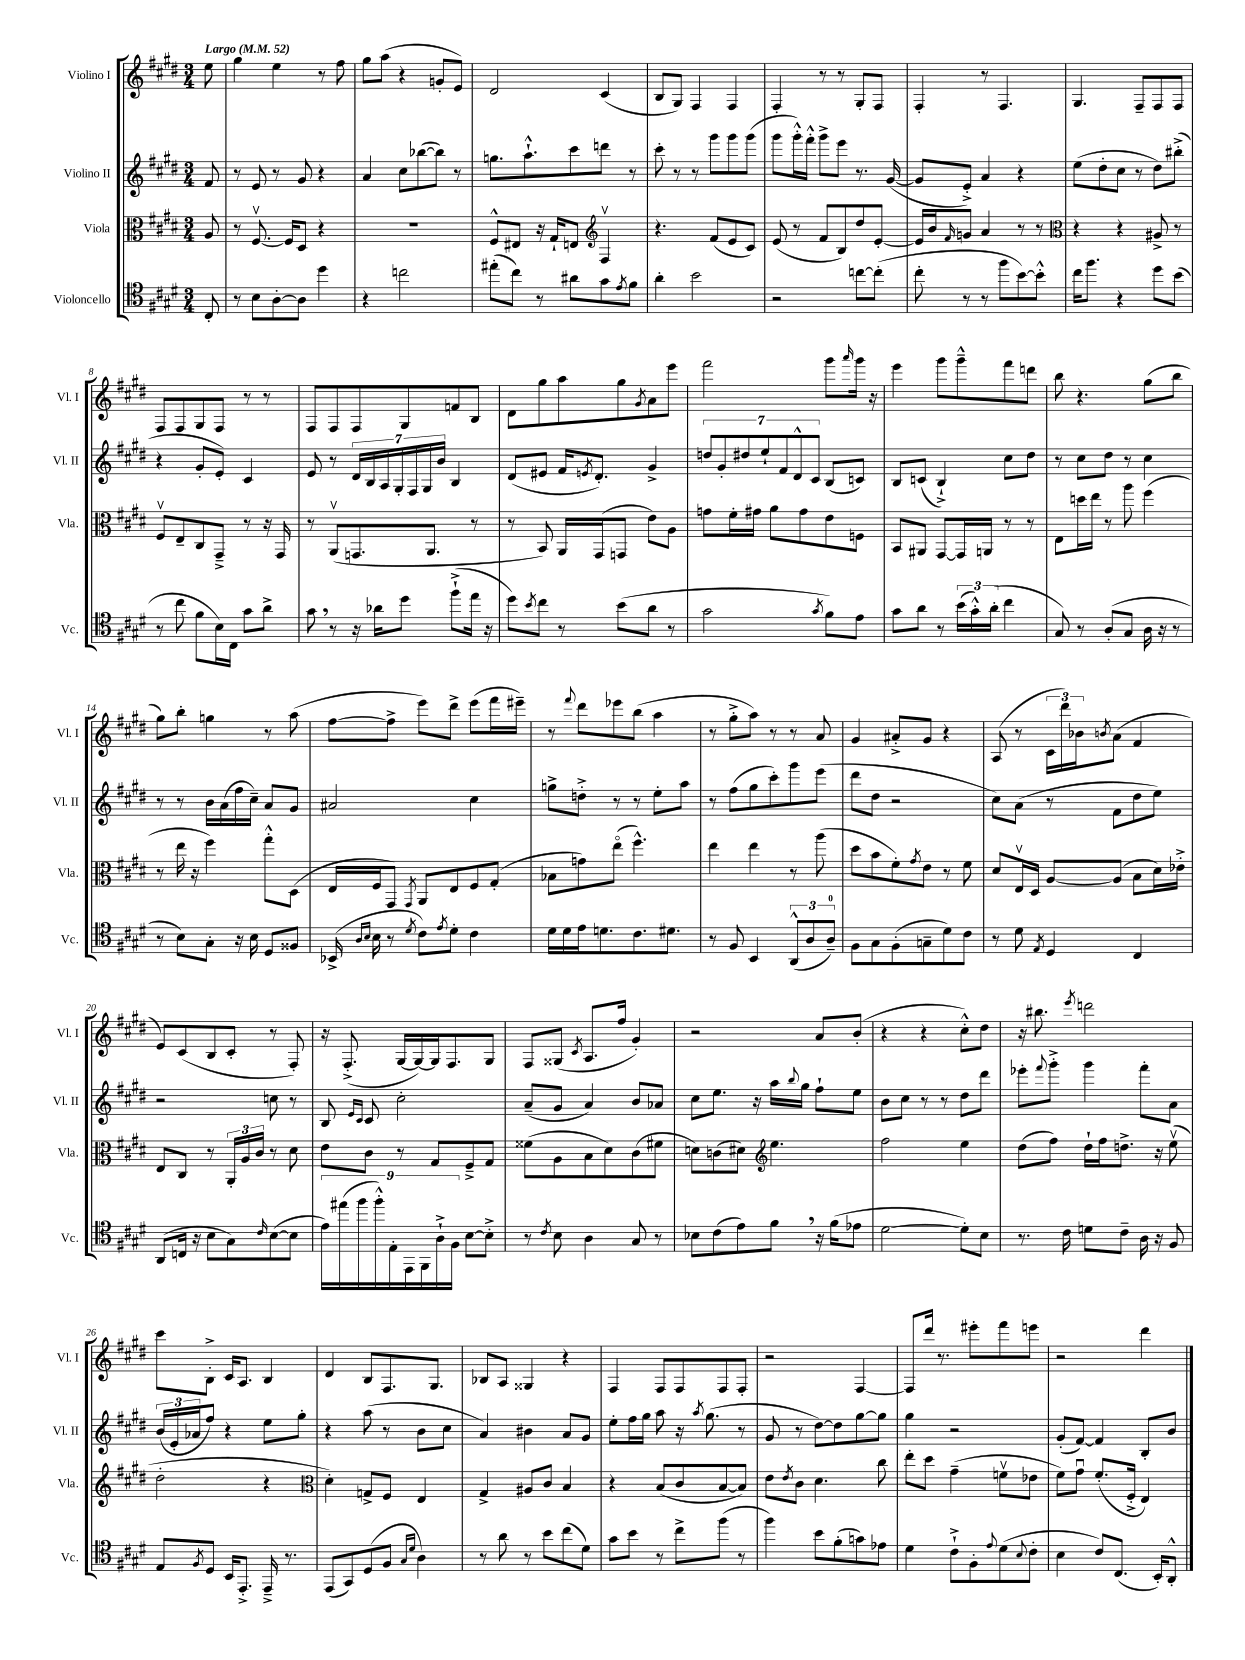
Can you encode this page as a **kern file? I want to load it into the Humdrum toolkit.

**kern	**kern	**kern	**kern
*staff4	*staff3	*staff2	*staff1
*clefC4	*clefC3	*clefG2	*clefG2
*k[f#c#g#d#]	*k[f#c#g#d#]	*k[f#c#g#d#]	*k[f#c#g#d#]
*M3/4	*M3/4	*M3/4	*M3/4
*MM52	*MM52	*MM52	*MM52
8C#'	8A	8f#	8ee
=	=	=	=
8r	8r	8r	4gg#
8B	[8.F#v	8e	.
[8A'	.	8r	4ee
.	16F#]	.	.
8A]	8D#	8g#	.
4dd#	4r	4r	8r
.	.	.	8ff#
=	=	=	=
4r	2.r	4a	8gg#
.	.	.	(8aa
2cc	.	8cc#	4r
.	.	([8bb-	.
.	.	8bb-])	8g'
.	.	8r	8e)
=	=	=	=
(8ee#'	8F#^^	8.gg	2d#
8cc#)	8E#	.	.
.	.	8.aa`^^	.
8r	16r	.	.
.	16G#`	.	.
8a#	8E	8ccc#	.
*	*clefG2	*	*
8g#	4F#v	8ddd	(4c#
8qe	.	.	.
8f#	.	8r	.
=	=	=	=
4a'	4.r	8ccc#'	8B
.	.	8r	8G#)
2b	.	8r	4F#
.	(8f#	8ggg#	.
.	8e	8ggg#	4F#
.	8c#)	(8ggg#	.
=	=	=	=
2r	(8e	8ggg#	4F#'
.	8r	16ggg#'^^)	.
.	.	16fff#'^^	.
.	8f#	8ggg#^	8r
.	8B)	8eee	8r
[8cc	8dd#	8.r	8G#'
(8cc']	[8e'	.	8F#
.	.	([16g#	.
=	=	=	=
8cc#'	16e]	8g#]	4F#'
.	16b	.	.
.	16qqf#	.	.
8r	8g	8e'^)	.
8r	4a	4a	8r
8ff#	.	.	4.F#
[8b)	8r	4r	.
8b'^^]	8r	.	.
=	=	=	=
*	*clefC3	*	*
16cc#	4r	(8ee	4.G#
8.ff#	.	.	.
.	.	8dd#'	.
4r	4r	8cc#	.
.	.	8r	8F#~
8dd#	8A#^	8dd#)	8F#
(8b	8r	(8bb#'^	8F#
=	=	=	=
8r	8F#v	4r	8F#
8cc#	8E~	.	8F#
8f#	8C#	8g#'	8G#
16B)	8GG#~^	8e')	8F#
16C#	.	.	.
8g#	8r	4c#	8r
8a^	16r	.	8r
.	16GG#	.	.
=	=	=	=
8g#	8r	8e	8F#
8r	(8AAv	8r	8F#
16r	8.GG	28d#	8F#
.	.	28B	.
16a-	.	.	.
.	.	28A	.
.	.	28G#'	.
8dd#	.	.	8G#
.	.	28F#	.
.	.	28G#	.
.	8.AA	.	.
.	.	28b	.
(8ff#`^	.	4B	8f
16ee	8r	.	8B
16r	.	.	.
=	=	=	=
8dd#)	8r	(8d#	8d#
8qb	.	.	.
8cc#	8BB)	8e#	8gg#
8r	16AA	16f#	8aa
.	.	8qe	.
.	(16GG#	8.d#')	.
(8b	8GG	.	8gg#
.	.	.	8qg#
8a	8e)	4g#^	8a
8r	8A	.	8eee
=	=	=	=
2g#	8g	14dd	2fff#
.	.	14g#'	.
.	16f#'	.	.
.	.	14dd#	.
.	16g#	.	.
.	.	14ee`	.
.	8a	.	.
.	.	14f#	.
.	.	14d#^^	.
.	8g#	.	.
.	.	14c#	.
8qg#	.	.	.
8f#)	8e	(8B	8ggg#
.	.	.	16qqaaa
8e	8F	8c)	16ggg#
.	.	.	16r
=	=	=	=
8g#	8BB	8B	4eee
8a	8AA#	(8c	.
8r	[8GG#	4B`^)	8ggg#
(24b	16GG#]	.	8ggg#~^^
24g#'^^)	.	.	.
.	16AA	.	.
(24a'	.	.	.
4cc#	8r	8cc#	8fff#
.	8r	8dd#	8ddd
=	=	=	=
8G#)	8E	8r	8bb
8r	16dd	8cc#	4.r
.	16ee	.	.
(8A'	8r	8dd#	.
8G#	8aa	8r	.
16A	(4ff#	4cc#	(8gg#
16r	.	.	.
8r	.	.	8bb
=	=	=	=
8r	8r	8r	8gg#)
8B)	16ee	8r	8bb'
.	16r	.	.
8G#'	4ff#)	16b	4gg
.	.	(16a	.
16r	.	16ff#	.
16B	.	16cc#~)	.
8D#	8gg#'^^	8a	8r
8F##	(8D#	8g#	(8aa
=	=	=	=
(16BB-^	16E	2a#	[8ff#
16qqA	.	.	.
16qqB	.	.	.
16B	16F#	.	.
8r	8GG#)	.	8ff#^]
8qd#	8qGG#	.	.
8c#)	8AA	.	8eee)
8qe	.	.	.
8d#'	8E	.	8ddd#^
4c#	8F#	4cc#	(8eee
.	(8G#'	.	16fff#
.	.	.	16eee#~)
=	=	=	=
16d#	8B-	8gg^	8r
16d#	.	.	.
.	.	.	8qqfff#
16e	8g)	8dd'^	8ddd#
8.d	.	.	.
.	(8eeo	8r	8eee-
8.c#	4.ff#^^)	8r	(8bb
.	.	8ee'	4aa
8.d#	.	.	.
.	.	8aa	.
=	=	=	=
8r	4ee	8r	8r
8F#	.	(8ff#	8gg#'^
4BB	4ee	8gg#	8aa)
.	.	8ccc#')	8r
(12AA^^	8r	8ggg#	8r
12A	.	.	.
.	(8aa	(8eee	8a
12A~)	.	.	.
=	=	=	=
8F#	8dd#	8ddd#	4g#
8G#	8b	8dd#	.
(8F#'	8f#')	2r	8a#'^
.	8qg#	.	.
8G~	8e	.	8g#
8d#)	8r	.	4r
8c#	8f#	.	.
=	=	=	=
8r	8d#	8cc#)	(8A
8d#	16Ev	(8a	8r
.	16D#	.	.
8qE	.	.	.
4D#	[8A	8r	24c#
.	.	.	24ddd#)
.	.	.	24b-
.	.	.	8qb
.	(8A]	8f#	(8a
4C#	8B	8dd#	4f#
.	16d#)	8ee)	.
.	16e-'^	.	.
=	=	=	=
(8AA	8E	2r	8e)
16C	8C#	.	(8c#
16r	.	.	.
8B	8r	.	8B
8G#)	24AA'	.	8c#'
.	24A	.	.
.	24c#	.	.
16qqc#	.	.	.
([8B	8r	8cc	8r
8B]	8d#	8r	8F#')
=	=	=	=
18e)	8e	8B	16r
(18ee#	.	.	.
.	.	.	(8.F#'^
18ff#	.	.	.
.	.	16qqe	.
.	.	16qqc#	.
.	8c#	8c#	.
18ff#'^^)	.	.	.
18E'	.	.	.
.	8r	2cc#'	[16G#
18EE	.	.	.
.	.	.	16G#_)
18FF#	.	.	.
.	8G#	.	16G#]
18A`^	.	.	.
.	.	.	8.F#
18F#	.	.	.
[8B	8F#~^	.	.
8B'^]	8G#	.	8G#
=	=	=	=
8r	(8f##	(8a~	8F#
8qc#	.	.	.
8B	8A	8g#	(8G##
.	.	.	8qc#
4A	8B	4a)	8.A
.	8d#)	.	.
.	.	.	16ff#
8G#	(8c#	8b	4g#')
8r	8f#	8a-	.
=	=	=	=
8B-	8d)	8cc#	2r
(8c#	(8c	8.ee	.
8e)	8d#)	.	.
.	.	16r	.
*	*clefG2	*	*
8f#	4.ee	16aa	.
.	.	8qqbb	.
.	.	16gg#	.
16r	.	8ff#`	8a
(16f#	.	.	.
8e-	.	8ee	(8b'
=	=	=	=
[2d#	2ff#	8b	4r
.	.	8cc#	.
.	.	8r	4r
.	.	8r	.
8d#'])	4ee	8dd#	8cc#'^^)
8B	.	8ddd#	8dd#
=	=	=	=
8.r	(8dd#	8eee-'	16r
.	.	.	8.bb#
.	.	8qqfff#	.
.	8ff#)	8ggg#'^	.
16c#	.	.	.
.	.	.	8qeee
8d	16dd#`	4ggg#	2ddd
.	16ff#	.	.
8c#~	8.dd^	.	.
16A	.	8fff#'	.
16r	16r	.	.
8F#	(8eev	8a	.
=	=	=	=
8E	2dd#'	(24b	8ccc#
.	.	24e'	.
.	.	24a-	.
8qF#	.	.	.
8D#	.	8ff#)	8B'^
16BB	.	4r	16c#
8.EE'^	.	.	8.A
16EE~^	4r	8ee	4B
8.r	.	.	.
.	.	8gg#'	.
=	=	=	=
*	*clefC3	*	*
(8EE	4d#')	4r	4d#
8GG#)	.	.	.
(8D#	8G^	(8aa	8B
8F#	8F#	8r	8.F#
16qqG#	.	.	.
16qqd#	.	.	.
4A)	4E	8b	.
.	.	.	8.G#
.	.	8cc#	.
=	=	=	=
8r	4G#^	4a)	8B-
8a	.	.	8A
8r	8A#	4b#	4G##
8b	8c#	.	.
(8cc#	4B	8a	4r
8d#)	.	8g#	.
=	=	=	=
8g#	4r	8ee'	4F#
8b	.	16ff#	.
.	.	16gg#	.
8r	(8B	8aa	8F#
8cc#^	8c#	16r	8F#
.	.	8qaa	.
.	.	(8.gg#	.
(8ff#	[8B	.	8F#
8r	8B])	8r	8F#'
=	=	=	=
4ff#)	8e	8g#	2r
.	8qe	.	.
.	8c#	8r	.
8b	4.d#	[8dd#)	.
(8f#'	.	8dd#]	.
8g)	.	[8gg#	[4F#
8e-	8cc#	8gg#]	.
=	=	=	=
4d#	8ee'	4gg#	8F#]
.	8dd#	.	16ddd#
.	.	.	8.r
8c#`^	(4g#~	2r	.
8F#'	.	.	8eee#'
8qqe	.	.	.
(8d#	8fv	.	8fff#
8qqB	.	.	.
8c#'	8e-	.	8eee
=	=	=	=
4B	8f#)	(8g#'	2r
.	8g#u	[8f#)	.
8c#)	(8.f#'	4f#]	.
(8.C#	.	.	.
.	16F#'^	.	.
.	4E)	8B'	4ddd#
16BB')	.	.	.
8AA'^^	.	8b	.
==	==	==	==
*-	*-	*-	*-
